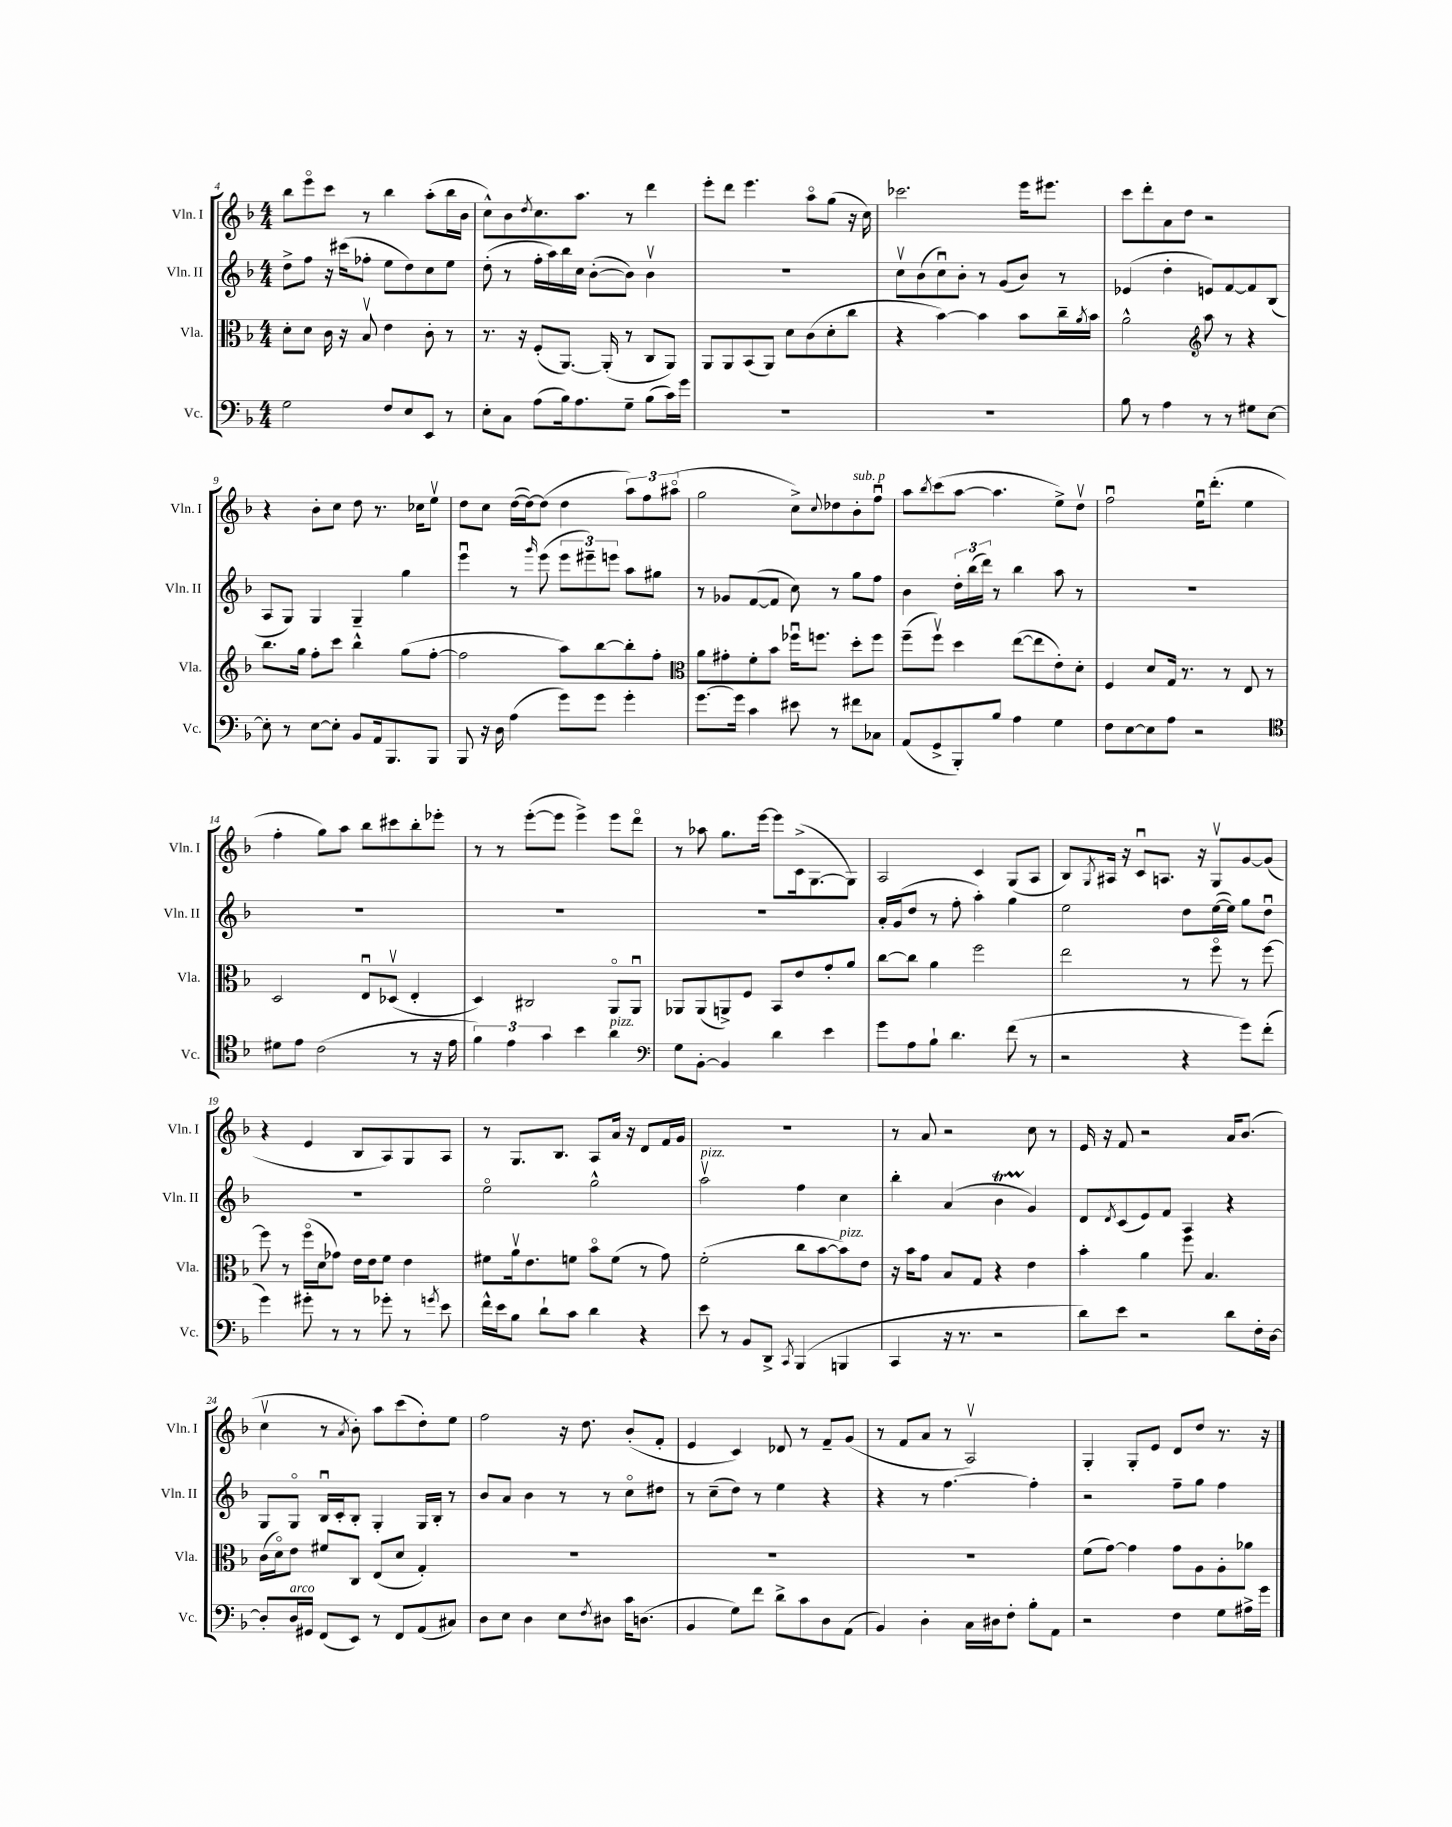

**kern	**kern	**kern	**kern
*part4	*part3	*part2	*part1
*staff4	*staff3	*staff2	*staff1
*I"Vc.	*I"Vla.	*I"Vln. II	*I"Vln. I
*I'Vc.	*I'Vla.	*I'Vln. II	*I'Vln. I
*clefF4	*clefC3	*clefG2	*clefG2
*k[b-]	*k[b-]	*k[b-]	*k[b-]
*M4/4	*M4/4	*M4/4	*M4/4
=4	=4	=4	=4
2G\	8d'\L	8dd^\L	8bb-\L
.	8d\J	8ff\J	8eee\
.	16c\	16r	8ccc\J
.	16r	(16ccc#X\KL	.
.	8B-v/	8ff-X'\J	8r
8F/L	4e\	8ee\L	4bb-\
8E/	.	8dd\)	.
8EE/J	8c'\	8cc\	(8aa'\L
8r	8r	8ee\J	16bb-\L
.	.	.	16b-\JJ
=5	=5	=5	=5
8E'\L	8.r	(8dd'\	8cc^^\L)
8C\J	.	8r	8b-\
.	16r	.	.
.	.	.	8qdd/
(8A\L	(8F'/L	16ff'\LL	8.cc\
.	.	16aa\)	.
16B-\k)	[8.AA/J)	16bb-\	.
8.A\	.	16cc\JJ	8.aa\J
.	.	([8b-'\L	.
.	(16AA'/]	.	.
8G~\J	8r	8b-\J])	8r
(8B-\L	8C/L	4b-v\	4ddd\
16c\L)	8AA/J)	.	.
16g\JJ	.	.	.
=6	=6	=6	=6
1r	8AA/L	1r	8eee'\L
.	8AA/	.	8ddd\J
.	(8BB-/	.	4.eee\
.	8AA/J)	.	.
.	8d\L	.	.
.	(8c\	.	8aa\L
.	8d'\	.	(8gg\J
.	8cc\J	.	16r
.	.	.	16cc\)
=7	=7	=7	=7
1r	4r	8ccv\L	2.ccc-X\
.	.	(8b-\	.
.	[4b-\)	8ccu\)	.
.	.	8b-'\J	.
.	4b-\]	8r	.
.	.	(8g/L	.
.	8b-\L	8b-/J)	16eee\KL
.	.	.	8.eee#X\J
.	16cc~\L	8r	.
.	8qa/	.	.
.	16b-\JJ	.	.
=8	=8	=8	=8
8B-\	2a^^\	(4e-X/	8ccc\L
8r	.	.	8ddd'\
4A\	.	4dd'\	8a\
.	.	.	8dd\J
*	*clefG2	*	*
8r	8aa\	8en/L)	2r
8r	8r	[8f/	.
8G#X\L	4r	8f/]	.
[8E\J	.	(8B-/J	.
!!LO:LB:g=z
=9	=9	=9	=9
8E'\]	8.bb-\L	8A/L	4r
8r	.	8G/J)	.
.	16gg\Jk	.	.
[8E\L	8ff'\L	4G/	8b-'\L
8E'\J]	8ccc\J	.	8cc\J
8BB-/L	4bb-^^\	4G~/	8dd\
16AA/k	.	.	8.r
8.BBB-/	.	.	.
.	(8gg\L	4gg\	.
.	.	.	16cc-X\KL
8BBB-/J	[8ff'\J	.	8eev\J
=10	=10	=10	=10
8BBB-/	2ff\]	4eeeu\	8dd\L
16r	.	.	8cc\J
16D\	.	.	.
(4A\	.	8r	([16dd\LL
.	.	.	16dd\J_)
.	.	16qqggg/	.
.	.	(8eee\	(8dd\J]
8g\L)	8aa\L)	12eee\L	4dd\
.	.	12eee#X~\)	.
8g\J	[8bb-\	.	.
.	.	12eeen\J	.
4g'\	8bb-'\]	8aa\L	12aa\L)
.	.	.	12ff\
.	8ff'\J	8gg#X\J	.
.	.	.	(12aa#X\J
=11	=11	=11	=11
*	*clefC3	*	*
[8.g\L	8a\L	8r	2gg\
.	8g#X'\	8g-X/L	.
16g\Jk]	.	.	.
4c\	8f'\	([8f/	.
.	8b-\J	8f/J]	.
8e#X\	16ff-Xu\KL	8cc\)	8cc^\L)
.	8.ffn\J	.	.
.	.	.	8qqcc/
8r	.	8r	8dd-X\
!	!	!	!LO:TX:a:i:t=sub. p
8f#X\L	8dd'\L	8gg\L	8b-'\
8C-X\J	8ff\J	8ff\J	8ffu\J
=12	=12	=12	=12
(8AA/L	(8ff~\L	4b-\	8aa\L
.	.	.	8qbb-/
8GG^/	8ffv\J)	.	(8ccc\
8BBB-'/)	4dd\	24dd'\LL	[8aa\J
.	.	(24bb-\	.
.	.	24ddd\JJ)	.
8B-/J	.	8r	4.aa\]
4A\	([8ee\L	4bb-\	.
.	8ee\]	.	.
4G\	8e'\)	8aa\	8ee^\L)
.	8d'\J	8r	8ddv\J
=13	=13	=13	=13
8F\L	4F/	1r	2ffu\
[8E\	.	.	.
8E\]	8d/L	.	.
8A\J	16G/Jk	.	.
.	8.r	.	.
2r	.	.	16eeu\KL
.	.	.	(8.ddd'\J
.	8r	.	.
.	8E/	.	4ee\
.	8r	.	.
!!LO:LB:g=z
=14	=14	=14	=14
*clefC4	*	*	*
8d#X\L	2D/	1r	4ff'\
8e\J	.	.	.
(2c\	.	.	8gg\L)
.	.	.	8aa\J
.	8Eu/L	.	8bb-\L
.	(8D-Xv/J	.	8ccc#X\
8r	4E'/	.	8bb-'\
16r	.	.	8eee-X'\J
16e\	.	.	.
=15	=15	=15	=15
6f\)	4D/)	1r	8r
.	.	.	8r
6e\	.	.	.
.	2C#X/	.	([8eee'\L
6g\	.	.	.
.	.	.	8eee\J]
4b-\	.	.	4eee^\)
!LO:TX:a:i:t=pizz.	!	!	!
4a\	8AA/L	.	8eee\L
.	8AAu/J	.	8ddd\J
=16	=16	=16	=16
*clefF4	*	*	*
8G\L	8AA-X/L	1r	8r
[8BB-'\J	(8AA-/	.	8aa-X\
4BB-/]	8AAn^/)	.	8.gg\L
.	8F/J	.	.
.	.	.	[16eee\Jk
4d\	8BB-/L	.	8eee\L]
.	8e/	.	(16c^\k
.	.	.	[8.G\
4e\	8g'/	.	.
.	8a/J	.	8G\J])
=17	=17	=17	=17
8g\L	[8cc\L	16a'/LL	2A/
.	.	(16g/J	.
8A\	8cc\J]	8dd/J	.
8B-`\J	4a\	8r	.
4.d\	.	8ff'\	.
.	2ff\	4aa'\)	4c/
(8f\	.	4gg\	(8G/L
8r	.	.	8A/J
=18	=18	=18	=18
2r	2ee\	2ee\	8B-/L)
.	.	.	8qG/
.	.	.	16A#X/Jk
.	.	.	16r
.	.	.	8cu/L
.	.	.	8.An/J
4r	8r	8dd\L	.
.	.	.	16r
.	8ff\	([16ee\L	8Gv/L
.	.	16ee\JJ])	.
8g\L)	8r	8gg\L	[8g/
(8f'\J	[8ff\	8ddu\J	(8g/J]
!!LO:LB:g=z
=19	=19	=19	=19
4g\)	8ff\]	1r	4r
.	8r	.	.
8g#X'\	(16ff\LL	.	4e/
.	16d\J	.	.
8r	8g-X\J)	.	.
8r	16e\LL	.	8B-/L
.	16e\J	.	.
8g-X'\	8f\J	.	8A/)
8r	4e\	.	8G/
8qgn/	.	.	.
8e\	.	.	8A/J
=20	=20	=20	=20
16f^^\LL	8f#X\L	2ee\	8r
16e\J	.	.	.
8B-\J	16av\k	.	8.G/L
.	8.e\	.	.
8d`\L	.	.	.
.	.	.	8.B-/J
8c\J	8fn\J	.	.
4d\	8b-\L	2gg^^\	8A/L
.	(8f\J	.	16a/Jk
.	.	.	16r
4r	8r	.	8d/L
.	8g\)	.	16f/L
.	.	.	16g/JJ
=21	=21	=21	=21
!	!	!LO:TX:a:i:t=pizz.	!
8e\	(2f'\	2aav\	1r
8r	.	.	.
8BB-/L	.	.	.
8DD^/J	.	.	.
8qCC/	.	.	.
(4BBB-/	8cc\L	4ff\	.
.	[8b-\	.	.
!	!LO:TX:a:i:t=pizz.	!	!
4BBBn/	8b-\])	4cc\	.
.	8e\J	.	.
=22	=22	=22	=22
4CC/	16r	4bb-'\	8r
.	16b-\KL	.	.
.	8g\J	.	8a/
16r	8B-/L	(4a/	2r
8.r	.	.	.
.	8G/J	.	.
2r	4r	4b-T\	.
.	4e\	4g/)	8cc\
.	.	.	8r
=23	=23	=23	=23
8d\L)	4b-'\	8d/L	16e/
.	.	.	16r
.	.	8qd/	.
8e\J	.	(8c/	8f/
2r	4a\	8e/)	2r
.	.	8f/J	.
.	8ff\	4A/	.
.	4.B-/	.	.
8d\L	.	4r	16a/KL
.	.	.	(8.b-/J
16F'\L	.	.	.
[16D\JJ	.	.	.
!!LO:LB:g=z
=24	=24	=24	=24
8D'/L]	(16c\LL	8G/L	4ccv\
.	16d\J)	.	.
!LO:TX:a:i:t=arco	!	!	!
16D/L	8e\J	8G/J	.
16GG#X/JJ	.	.	.
(8FF/L	8f#X/L	16B-u/LL	8r
.	.	16c'/J	.
.	.	.	8qa/
8EE/J)	8C/J	8B-'/J	8b-'\)
8r	(8E/L	4G'/	8aa\L
8FF/L	8d/J	.	(8ccc\
(8AA/	4G'/)	16G/LL	8dd'\)
.	.	16B-'/JJ	.
8C#X/J)	.	8r	8ee\J
=25	=25	=25	=25
8D\L	1r	8b-/L	2ff\
8E\J	.	8a/J	.
4D\	.	4b-\	.
8E\L	.	8r	16r
.	.	.	8.dd\
8qF/	.	.	.
8D#X\J	.	8r	.
16c\KL	.	8cc\L	(8b-'/L
(8.Dn\J	.	.	.
.	.	8dd#X\J	8f'/J
=26	=26	=26	=26
4BB-/	1r	8r	4e/
.	.	(8cc~\L	.
8G\L)	.	8dd\J)	4c/)
8f\J	.	8r	.
8d^\L	.	4ee\	8d-X/
8c\	.	.	8r
8D\	.	4r	8f~/L
(8AA\J	.	.	(8g/J
=27	=27	=27	=27
4BB-/)	1r	4r	8r
.	.	.	8f/L
4D'\	.	8r	8a/J
.	.	[4.ff\	8r
16C\LL	.	.	2Av/)
16D#X\J	.	.	.
8F'\J	.	.	.
8B-'\L	.	4ff'\]	.
8AA\J	.	.	.
=28	=28	=28	=28
2r	(8f\L	2r	4G'/
.	[8g\J)	.	.
.	4g\]	.	8G'/L
.	.	.	8e/J
4F\	8g\L	8ff~\L	8d/L
.	8A\	8gg\J	8dd/J
8G\L	8A'\	4ff\	8.r
16A#X^\L	8a-X\J	.	.
16g\JJ	.	.	16r
==	==	==	==
*-	*-	*-	*-
